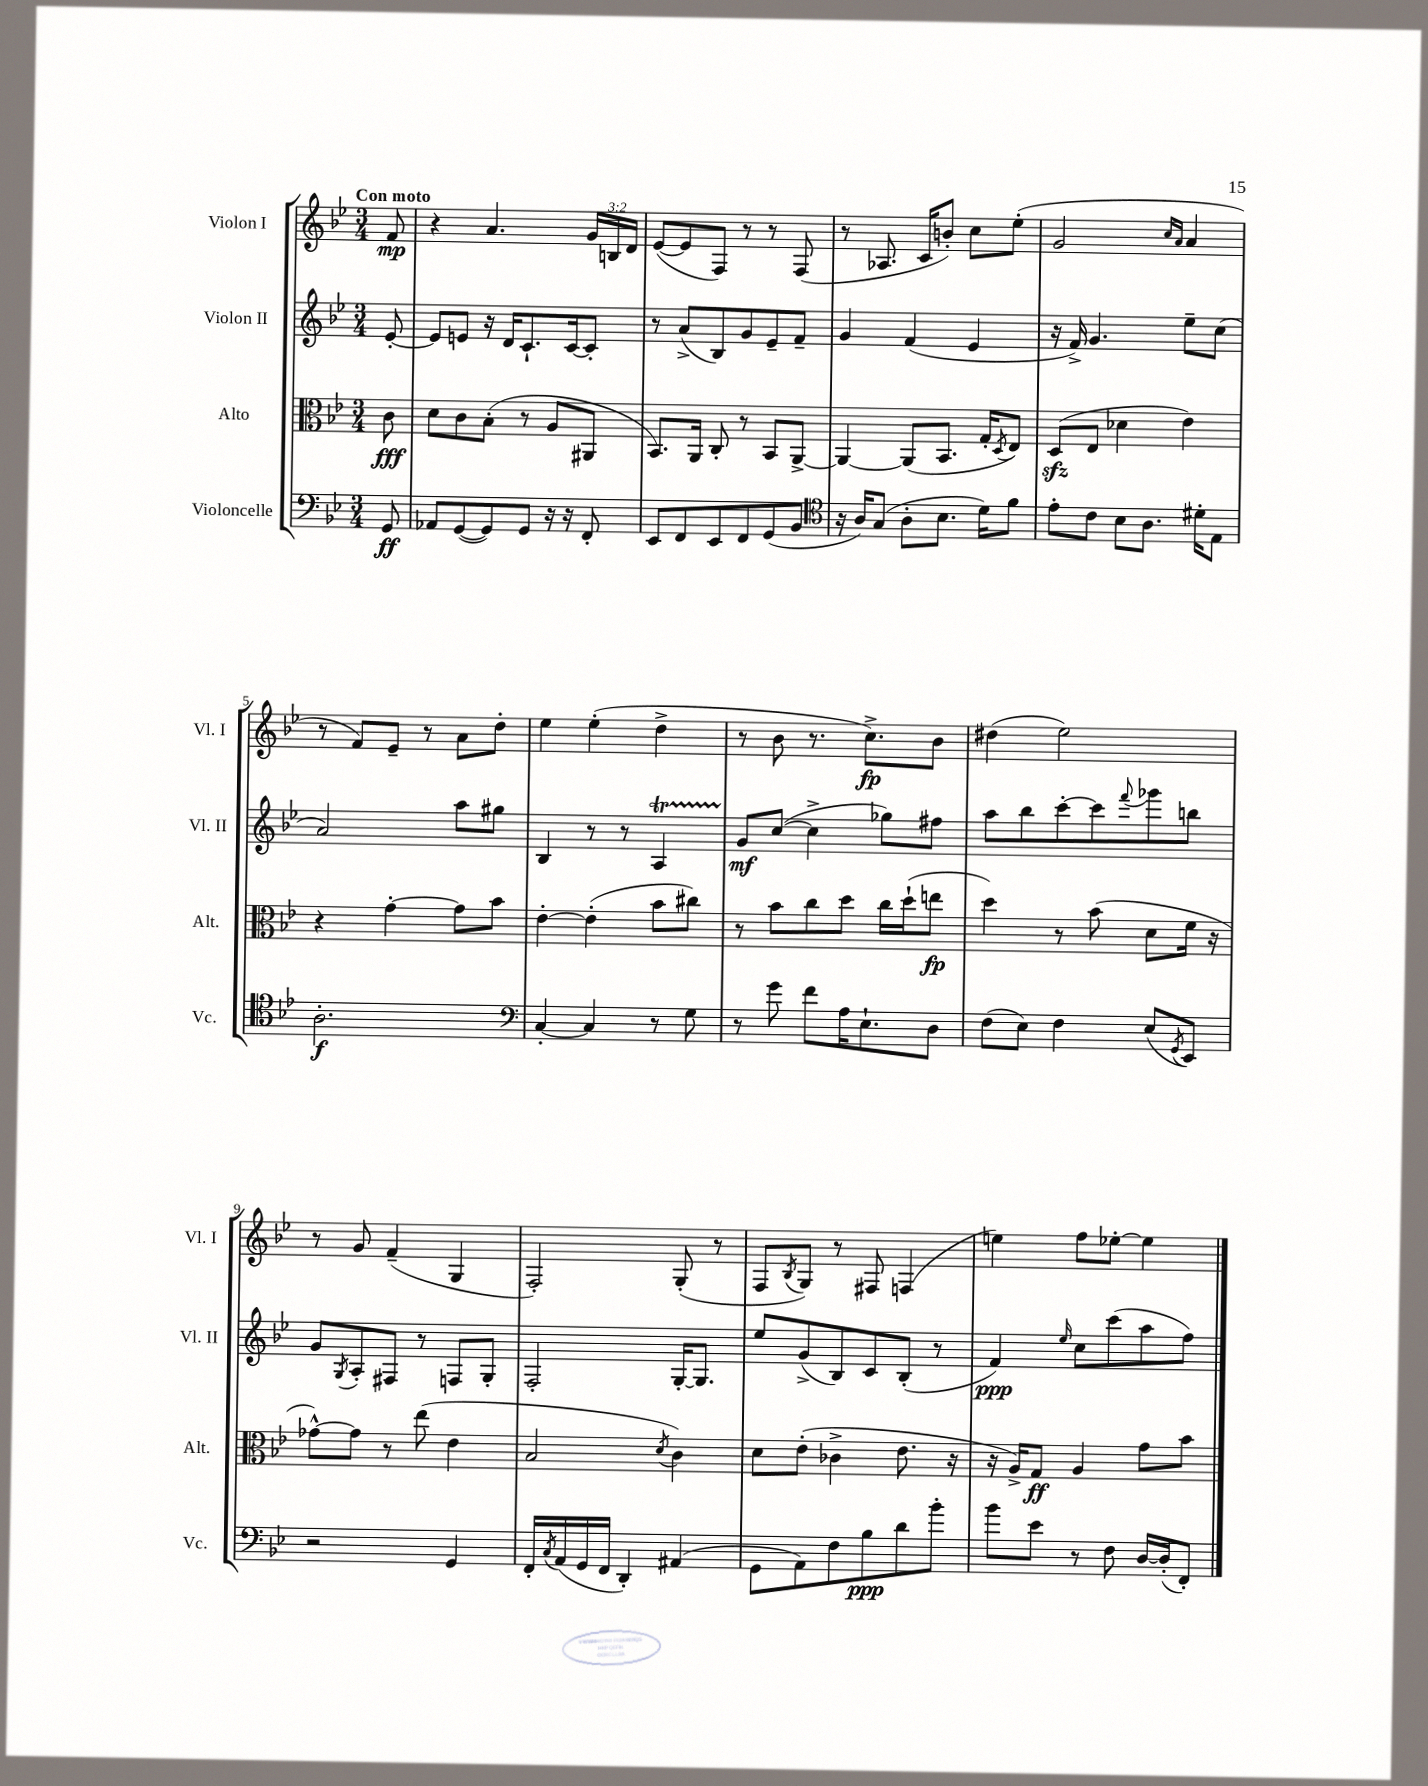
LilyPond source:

<<
\new StaffGroup <<
\new Staff = "s0" \with { instrumentName = "Violon I" shortInstrumentName = "Vl. I" } {
    \clef treble \key bes \major \numericTimeSignature \time 3/4 \override Staff.TupletNumber.text = #tuplet-number::calc-fraction-text \partial 8 \tempo "Con moto"
    f'8\mp |
    r4 a'4. \tuplet 3/2 { g'16 b16 d'16 } |
    ees'8~( ees'8 f8) r8 r8 f8( |
    r8 aes8. c'16 b'8-.) c''8 ees''8-.( |
    g'2 \grace { c''16 a'16 } a'4 |
    r8 f'8) ees'8-- r8 a'8 d''8-. |
    ees''4 ees''4-.( d''4-> |
    r8 bes'8 r8. c''8.->\fp) bes'8 |
    dis''4( ees''2) |
    r8 g'8 f'4--( g4 |
    f2-.) g8-.( r8 |
    f8 \acciaccatura { bes8 } g8) r8 fis8 f4( |
    e''4) f''8 ees''8~-. ees''4 \bar "|." |
}
\new Staff = "s1" \with { instrumentName = "Violon II" shortInstrumentName = "Vl. II" } {
    \clef treble \key bes \major \numericTimeSignature \time 3/4 \partial 8
    ees'8~-. |
    ees'8 e'8 r16 d'16 c'8.-! c'16~ c'8-. |
    r8 a'8->( bes8) g'8 ees'8-- f'8-- |
    g'4 f'4( ees'4 |
    r16 f'16->) g'4. ees''8-- c''8( |
    a'2) a''8 gis''8 |
    bes4 r8 r8 a4\startTrillSpan |
    g'8\stopTrillSpan\mf c''8~( c''4-> ges''8) fis''8 |
    a''8 bes''8 c'''8~-. c'''8 \appoggiatura { f'''8 } ges'''8 b''8 |
    g'8 \acciaccatura { g8 } a8-. fis8 r8 f8 g8-. |
    f2-. g16~-. g8. |
    ees''8 g'8->( bes8) c'8 bes8-.( r8 |
    f'4\ppp) \grace { ees''16 } c''8 c'''8( a''8 f''8) \bar "|." |
}
\new Staff = "s2" \with { instrumentName = "Alto" shortInstrumentName = "Alt." } {
    \clef alto \key bes \major \numericTimeSignature \time 3/4 \partial 8
    c'8\fff |
    d'8 c'8 bes8-.( r8 a8 ais,8 |
    bes,8.) a,16 c8-. r8 bes,8 a,8~-> |
    a,4~ a,8( bes,8. g16-. \acciaccatura { d8 } ees8) |
    d8\sfz( ees8 des'4 ees'4) |
    r4 g'4~-. g'8 bes'8 |
    ees'4~-. ees'4-.( bes'8 cis''8) |
    r8 bes'8 c''8 d''8 c''16 d''16-!( e''8\fp |
    d''4) r8 bes'8( d'8 f'16 r16 |
    ges'8~-^) ges'8 r8 ees''8( ees'4 |
    bes2 \acciaccatura { d'8 } c'4) |
    d'8 ees'8-.( ces'4-> ees'8. r16 |
    r16 a16->) g8\ff a4 g'8 bes'8 \bar "|." |
}
\new Staff = "s3" \with { instrumentName = "Violoncelle" shortInstrumentName = "Vc." } {
    \clef bass \key bes \major \numericTimeSignature \time 3/4 \partial 8
    g,8\ff |
    aes,8 g,8~( g,8) g,8 r16 r16 f,8-. |
    ees,8 f,8 ees,8 f,8 g,8( bes,8 |
    \clef tenor r16 a16) g8( a8-. bes8. d'16) f'8 |
    ees'8-. c'8 bes8 a8. dis'16-. ees8 |
    a2.-.\f |
    \clef bass c4~-. c4 r8 g8 |
    r8 g'8 f'8 a16 ees8.-! d8 |
    f8( ees8) f4 ees8( \acciaccatura { g,8 } ees,8) |
    r2 g,4 |
    f,16-. \acciaccatura { c8 } a,16( g,16 f,16 d,4-.) ais,4( |
    g,8 a,8) f8 bes8\ppp d'8 bes'8-. |
    bes'8 ees'8 r8 f8 d16~ d16-.( f,8-.) \bar "|." |
}
>>
>>
